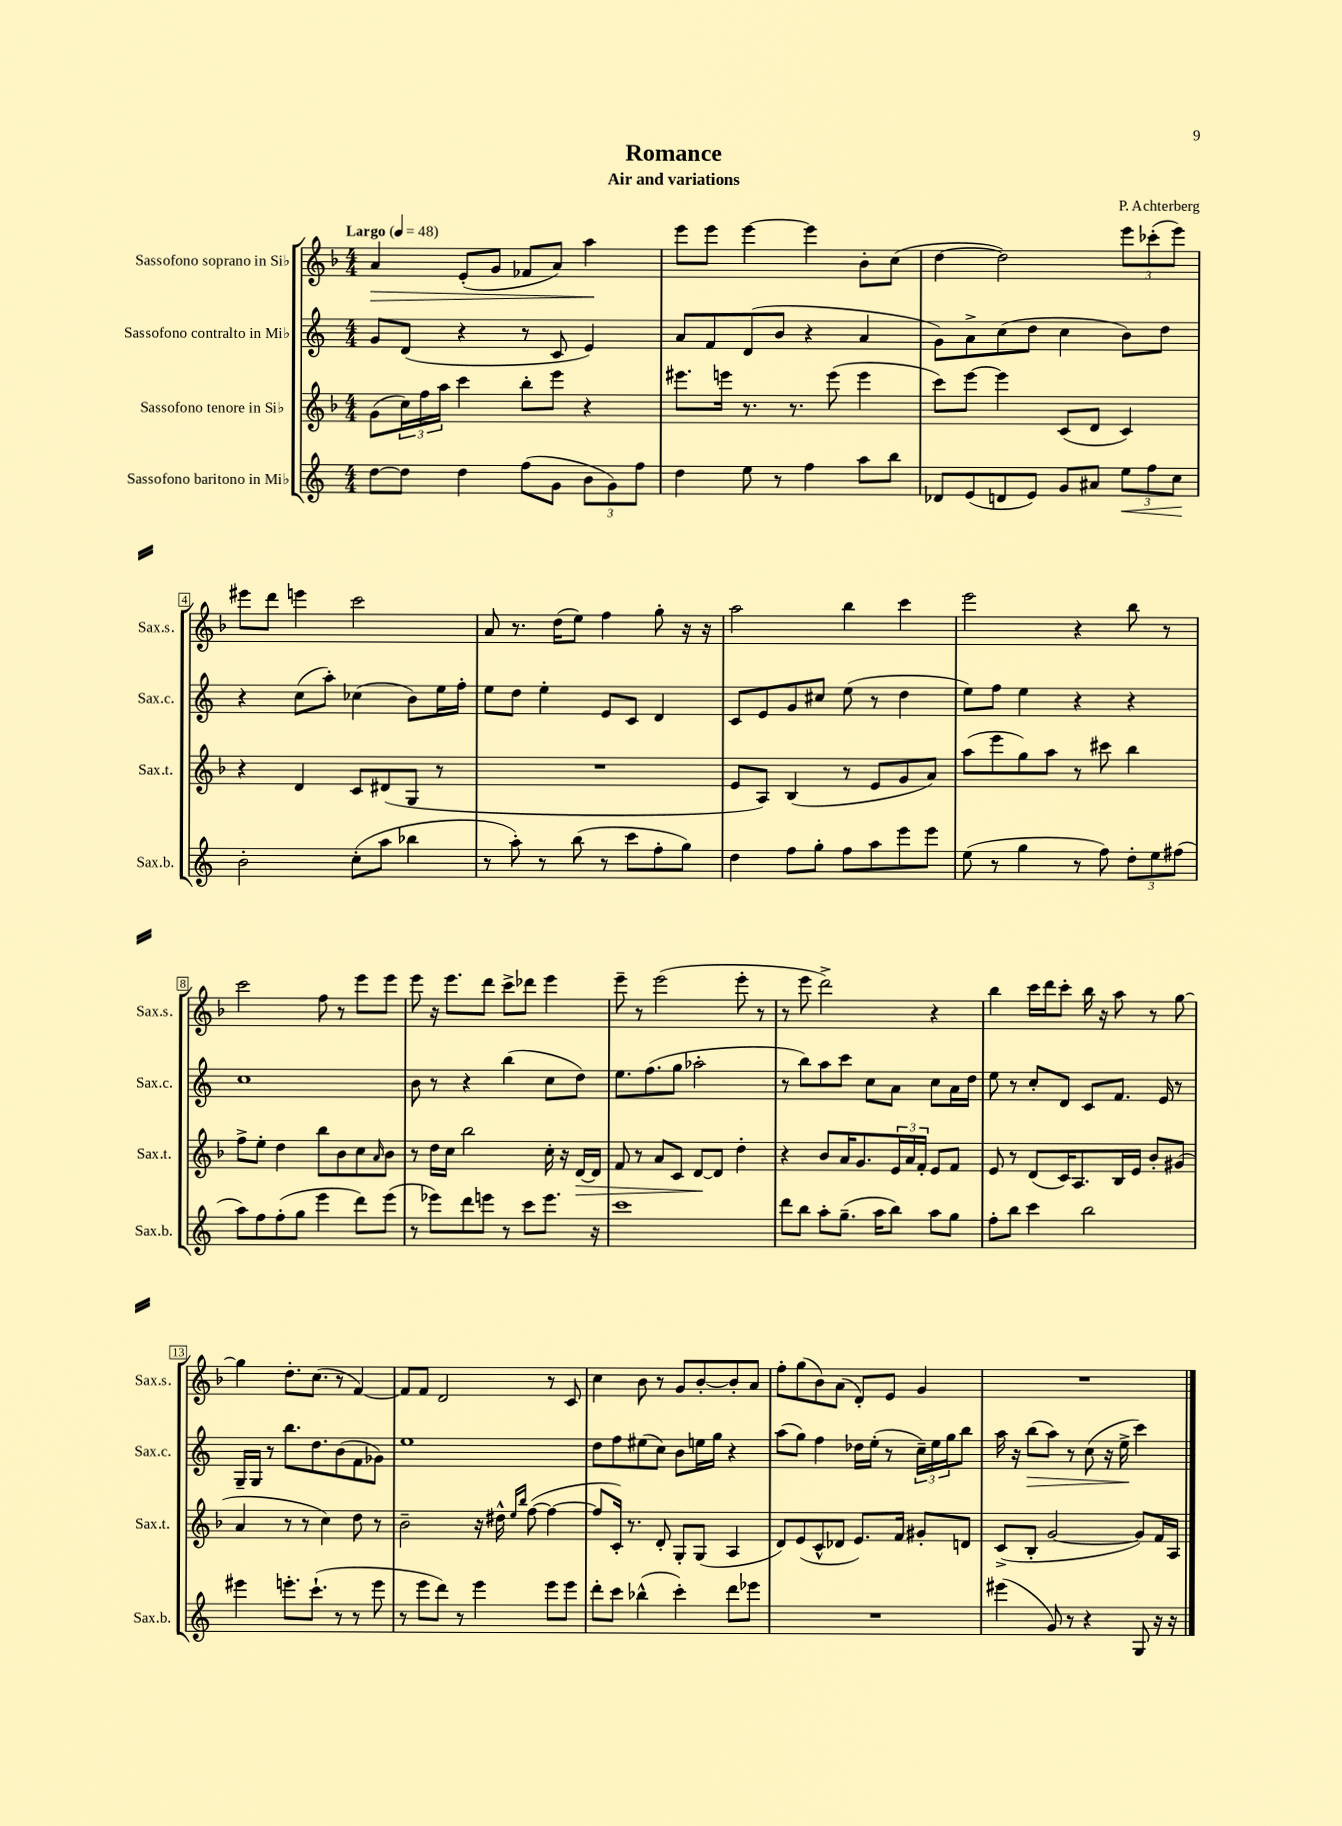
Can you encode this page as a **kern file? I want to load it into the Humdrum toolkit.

**kern	**kern	**kern	**kern
*staff4	*staff3	*staff2	*staff1
*clefG2	*clefG2	*clefG2	*clefG2
*k[]	*k[b-]	*k[]	*k[b-]
*M4/4	*M4/4	*M4/4	*M4/4
*MM48	*MM48	*MM48	*MM48
[8dd\L	(8g\L	8g/L	4a/
8dd\]J	24cc\L)	(8d/J	.
.	24ff\	.	.
.	24aa\JJ	.	.
4dd\	4ccc\	4r	(8e'/L
.	.	.	8g/J
(8ff\L	8bb-'\L	8r	8f-/L
8g\J	8eee\J	8c/	8a/J)
12b\L	4r	4e/)	4aa\
12g\)	.	.	.
12ff\J	.	.	.
=	=	=	=
4dd\	8.eee#\L	8a/L	8eee\L
.	.	8f/	8eee\J
.	16eee\Jk	.	.
8ee\	8.r	(8d/	[4eee\
8r	.	8b/J	.
.	8.r	.	.
4ff\	.	4r	4eee\]
.	(8eee\	.	.
8aa\L	4eee\	4a/	8b-'\L
8bb\J	.	.	(8cc\J
=	=	=	=
8d-/L	8ccc\L)	8g\L)	[4dd\
(8e/	[8eee\J	8a^\	.
8d/	4eee\]	(8cc\	2dd\])
8e/J)	.	8dd\J	.
8g/L	(8c/L	4cc\	.
8a#/J	8d/J	.	.
12ee\L	4c/)	8b\L)	12eee\L
12ff\	.	.	(12ccc-'\
.	.	8dd\J	.
12cc\J	.	.	12eee\J)
=	=	=	=
2b'\	4r	4r	8eee#\L
.	.	.	8ddd\J
.	4d/	(8cc\L	4eee\
.	.	8aa'\J)	.
(8cc'\L	8c/L	(4cc-\	2ccc\
8aa\J	(8d#/	.	.
4bb-\	8G/J	8b\L)	.
.	8r	16ee\L	.
.	.	16ff'\JJ	.
=	=	=	=
8r	1r	8ee\L	8a/
8aa'\)	.	8dd\J	8.r
8r	.	4ee'\	.
.	.	.	(16dd\LK
(8bb\	.	.	8ee\J)
8r	.	8e/L	4ff\
8ccc\L	.	8c/J	.
8ff'\	.	4d/	8gg'\
8gg\J)	.	.	16r
.	.	.	16r
=	=	=	=
4dd\	8e/L	8c/L	2aa\
.	8A/J)	8e/	.
8ff\L	(4B-/	8g/	.
8gg'\J	.	8cc#/J	.
8ff\L	8r	(8ee\	4bb-\
8aa\	8e/L	8r	.
8eee\	8g/	4dd\	4ccc\
8eee\J	8a/J)	.	.
=	=	=	=
(8ee\	(8aa\L	8ee\L)	2eee\
8r	8eee\	8ff\J	.
4gg\	8gg\)	4ee\	.
.	8aa\J	.	.
8r	8r	4r	4r
8ff\)	8ccc#\	.	.
12dd'\L	4bb-\	4r	8bb-\
12ee\	.	.	.
.	.	.	8r
(12ff#\J	.	.	.
=	=	=	=
8aa\L)	8ff^\L	1cc	2ccc\
8ff\	8ee'\J	.	.
(8ff'\	4dd\	.	.
8gg\J	.	.	.
4eee\	8bb-\L	.	8ff\
.	8b-\	.	8r
8ddd\L)	8cc\	.	8eee\L
.	16qqa/	.	.
(8eee\J	8b-\J	.	8eee\J
=	=	=	=
8r	8r	8b\	8eee\
8eee-\L)	16dd\LL	8r	16r
.	16cc\JJ	.	8.eee\L
8ddd\	2bb-\	4r	.
8eee\J	.	.	8ddd\J
8r	.	(4bb\	8ccc^\L
8ccc\L	.	.	8ddd-\J
8.eee\J	16cc'\	8cc\L	4eee\
.	16r	.	.
.	[16d/LL	8dd\J)	.
16r	16d/]JJ	.	.
=	=	=	=
1ccc	8f/	8.ee\L	8eee~\
.	8r	.	8r
.	.	(8.ff\	.
.	8a/L	.	(2eee\
.	8c/J	8gg\J	.
.	[8d/L	2aa-'\	.
.	8d/]J	.	.
.	4dd'\	.	8eee'\
.	.	.	8r
=	=	=	=
8ddd\L	4r	8r	8r
8bb\J	.	8bb\L)	8eee\
8aa'\L	8b-/L	8aa\	2ddd^\)
(8.gg~\J	16a/K	8ccc\J	.
.	8.g/	.	.
.	.	8cc\L	.
16aa\LK	.	.	.
8bb\J)	24e/L	8a\J	.
.	24a/	.	.
.	24f'/JJ	.	.
8aa\L	8e/L	8cc\L	4r
8gg\J	8f/J	16a\L	.
.	.	16dd\JJ	.
=	=	=	=
8ff'\L	8e/	8ee\	4bb-\
8bb\J	8r	8r	.
4ccc\	(8d/L	8cc'/L	16ccc\LL
.	.	.	16ddd\J
.	16c/K)	8d/J	8ccc'\J
.	8.A/	.	.
2bb\	.	8c/L	16bb-\
.	.	.	16r
.	16B-/L	8.f/J	8aa\
.	16e/JJ	.	.
.	8b-'/L	.	8r
.	.	16e/	.
.	(8g#/J	8r	[8gg\
=	=	=	=
4eee#\	4a/	16G~/LL	4gg\]
.	.	16G/JJ	.
.	.	8r	.
8.eee'\L	8r	8.bb\L	8.dd'\L
.	8r	.	.
(8.ccc`\J	.	8.dd\	(8.cc\J
.	4cc\)	.	.
8r	.	(8b\	8r
8r	8dd\	8f\	[4f/)
8eee\	8r	8g-\J)	.
=	=	=	=
8r	2b-~\	1ee	8f/]L
8eee\L	.	.	8f/J
8ddd\J)	.	.	2d/
8r	.	.	.
4eee\	16r	.	.
.	16dd#^^\	.	.
.	16qqee/LL	.	.
.	16qqbb-/JJ	.	.
.	([8ff\	.	.
8eee\L	4ff\_	.	8r
8eee\J	.	.	8c/
=	=	=	=
8ddd'\L	8ff/]L	8dd\L	4cc\
8ccc\J	16c'/Jk)	8ff\	.
.	8.r	.	.
(4bb-^^\	.	(8ee#\	8b-\
.	8d'/	8cc\J)	8r
4ccc'\)	8G'/L	8b\L	8g/L
.	(8G/J	16ee\L	[8b-'/
.	.	16gg\JJ	.
8ddd\L	4A/	4r	8b-'/]
8eee-\J	.	.	8a/J
=	=	=	=
1r	8d/L)	(8aa\L	8ff'\L
.	(8e/	8gg\J)	(8gg\
.	8c^^/	4ff\	8b-\)
.	8d-/J	.	(8a\J
.	8.e/L)	16dd-\LL	8d'/L)
.	.	(16ee'\JJ	.
.	.	8r	8e/J
.	16f/Jk	.	.
.	8g#'/L	24cc~\LL)	4g/
.	.	24ee\	.
.	.	24gg\J	.
.	8d/J	8bb\J	.
=	=	=	=
(4eee#\	(8c^/L	16aa\	1r
.	.	16r	.
.	8B-'/J	(8bb\L	.
8g/)	[2g/	8aa\J)	.
8r	.	8r	.
4r	.	(8cc\	.
.	.	16r	.
.	.	16ee^\	.
8G/	8g/]L)	4ccc\)	.
16r	16f/L	.	.
16r	16A/JJ	.	.
==	==	==	==
*-	*-	*-	*-
